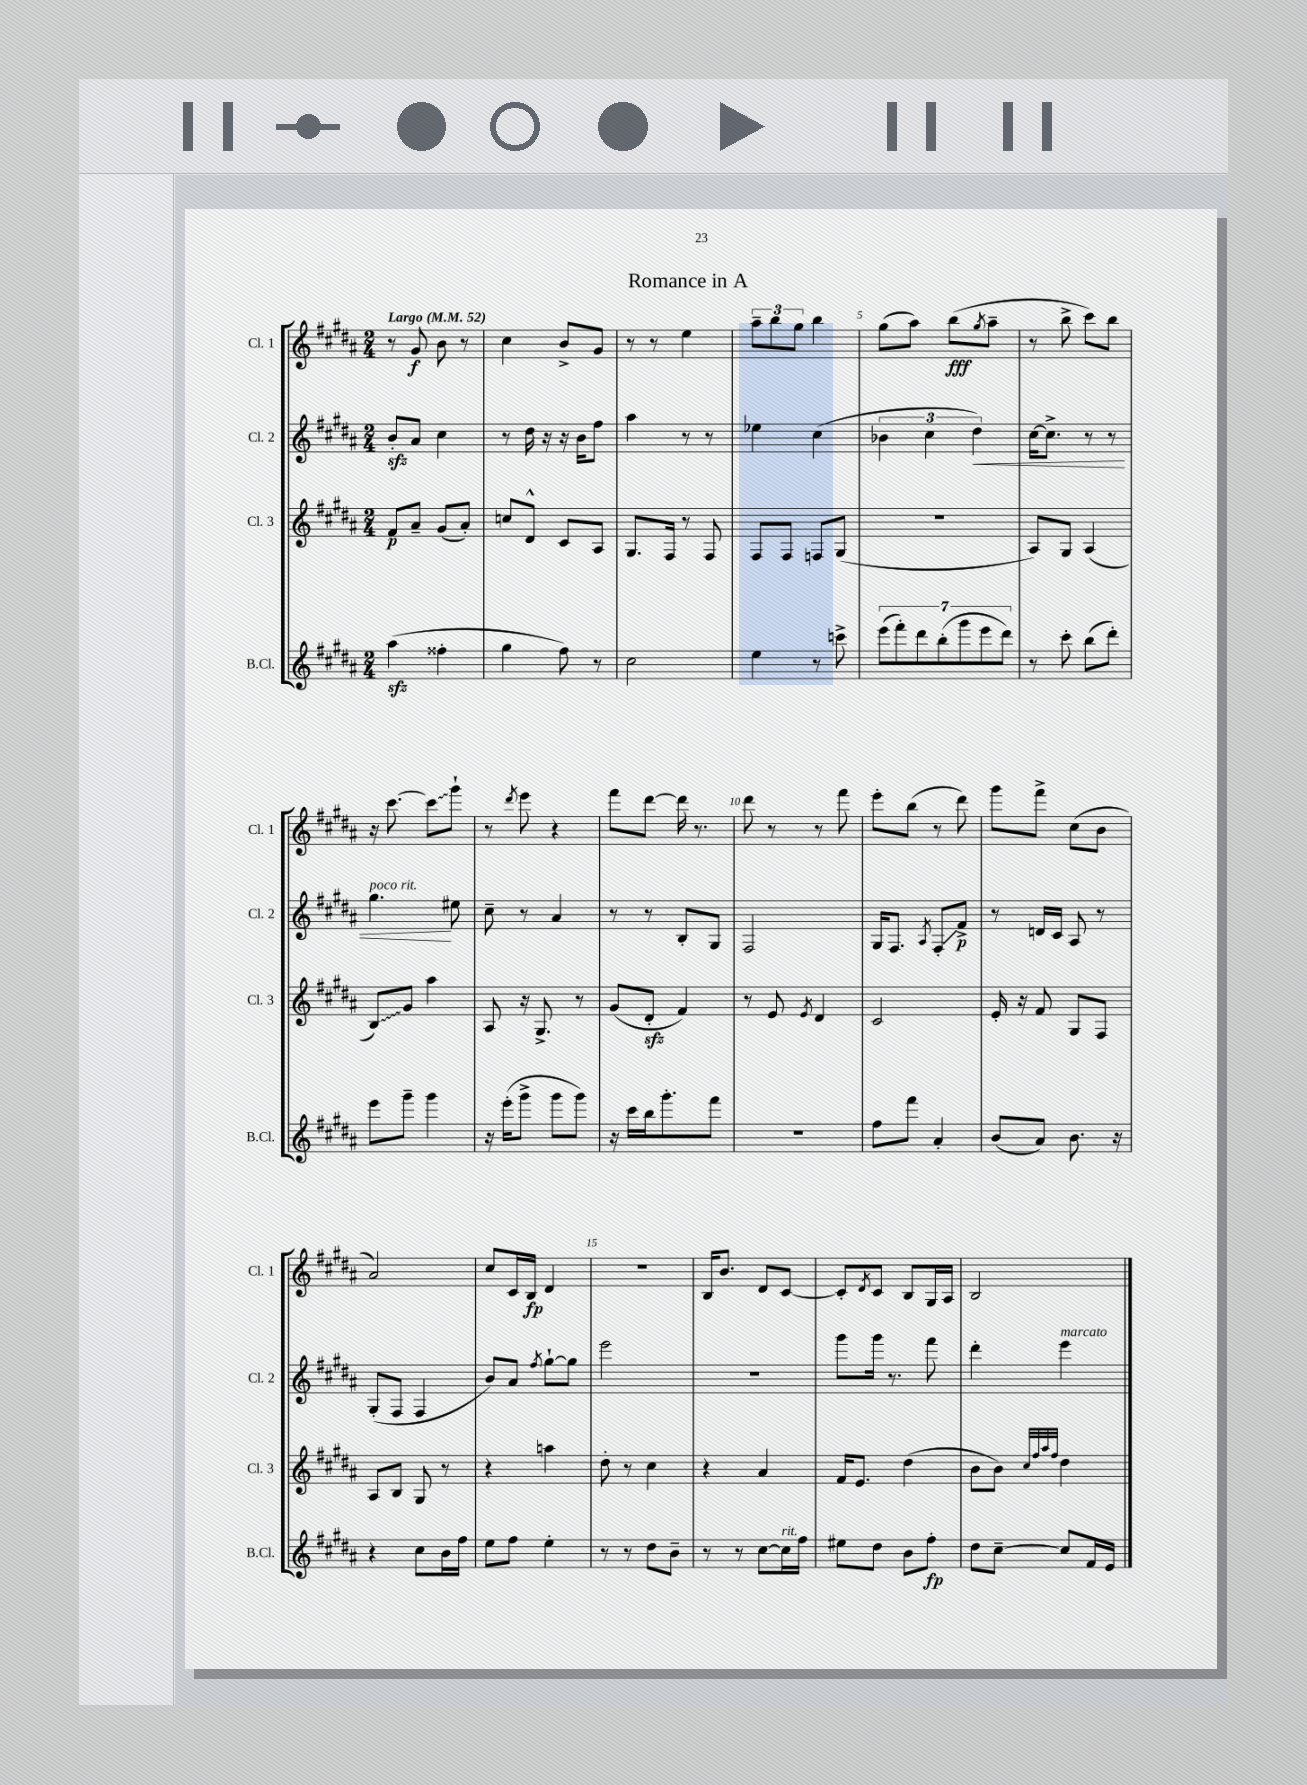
\header { title = "Romance in A" }
<<
\new StaffGroup <<
\new Staff = "s0" \with { instrumentName = "Cl. 1" shortInstrumentName = "Cl. 1" } {
    \clef treble \key b \major \numericTimeSignature \time 2/4 \tempo "Largo" 4 = 52
    r8 gis'8\f b'8 r8 |
    cis''4 b'8-> gis'8 |
    r8 r8 e''4 |
    \tuplet 3/2 { ais''8-- b''8 gis''8 } b''4 |
    gis''8( ais''8) b''8\fff( \acciaccatura { gis''8 } ais''8-- |
    r8 b''8-> cis'''8) b''8 |
    r16 cis'''8.~ \once \override Glissando.style = #'zigzag cis'''8\glissando gis'''8-! |
    r8 \acciaccatura { dis'''8 } e'''8 r4 |
    fis'''8 dis'''8~ dis'''16 r8. |
    dis'''8 r8 r8 fis'''8 |
    e'''8-. b''8( r8 dis'''8) |
    gis'''8 fis'''8-> cis''8( b'8 |
    ais'2) |
    cis''8 cis'16 b16\fp dis'4 |
    R2 |
    b16 b'8. dis'8 cis'8~ |
    cis'8-. \acciaccatura { dis'8 } cis'8 b8 gis16 ais16 |
    b2 \bar "|." |
}
\new Staff = "s1" \with { instrumentName = "Cl. 2" shortInstrumentName = "Cl. 2" } {
    \clef treble \key b \major \numericTimeSignature \time 2/4
    b'8-.\sfz ais'8 cis''4 |
    r8 dis''16 r16 r16 b'16 fis''8 |
    ais''4 r8 r8 |
    ees''4 cis''4( |
    \tuplet 3/2 { bes'4 cis''4 dis''4\<) } |
    cis''16~ cis''8.-> r8 r8 |
    gis''4.\!^\markup { \italic "poco rit." } eis''8 |
    cis''8-- r8 ais'4 |
    r8 r8 b8-. gis8 |
    fis2 |
    gis16 fis8. \acciaccatura { ais8 } fis8-.\glissando fis'8->\p |
    r8 d'16 cis'16 ais8 r8 |
    gis8-.( fis8 fis4 |
    b'8) ais'8 \acciaccatura { fis''8 } gis''8~-! gis''8 |
    e'''2 |
    r2 |
    gis'''8 gis'''16 r8. fis'''8 |
    dis'''4-. e'''4^\markup { \italic "marcato" } \bar "|." |
}
\new Staff = "s2" \with { instrumentName = "Cl. 3" shortInstrumentName = "Cl. 3" } {
    \clef treble \key b \major \numericTimeSignature \time 2/4
    fis'8\p ais'8-- gis'8( ais'8-.) |
    c''8 dis'8-^ cis'8 ais8 |
    gis8. fis16 r8 fis8 |
    fis8 fis8 f8 gis8( |
    r2 |
    ais8) gis8 ais4( |
    \once \override Glissando.style = #'zigzag b8\glissando) gis'8 ais''4 |
    ais8 r16 gis8.-> r8 |
    gis'8( dis'8-.\sfz fis'4) |
    r8 e'8 \acciaccatura { e'8 } dis'4 |
    cis'2 |
    e'16-. r16 fis'8 gis8 fis8 |
    ais8 b8 gis8 r8 |
    r4 a''4 |
    dis''8-. r8 cis''4 |
    r4 ais'4 |
    fis'16 e'8. dis''4( |
    b'8 b'8) \grace { cis''32 fis''32 ais''32 fis''32 } dis''4 \bar "|." |
}
\new Staff = "s3" \with { instrumentName = "B.Cl." shortInstrumentName = "B.Cl." } {
    \clef treble \key b \major \numericTimeSignature \time 2/4
    ais''4\sfz( fisis''4-. |
    gis''4 fis''8) r8 |
    cis''2 |
    e''4 r8 c'''8-> |
    \tuplet 7/4 { e'''8( fis'''8-.) dis'''8 b''8-.( gis'''8 e'''8 dis'''8) } |
    r8 cis'''8-. b''8( dis'''8-.) |
    e'''8 gis'''8-- gis'''4 |
    r16 e'''16-.( gis'''8-> gis'''8 gis'''8) |
    r16 cis'''16 b''16 gis'''8.-. fis'''8 |
    R2 |
    fis''8 fis'''8 ais'4-. |
    b'8( ais'8) b'8. r16 |
    r4 cis''8 b'16 fis''16 |
    e''8 fis''8 e''4-. |
    r8 r8 dis''8 b'8-- |
    r8 r8 cis''8~ cis''16^\markup { \italic "rit." } fis''16 |
    eis''8 dis''8 b'8 fis''8-.\fp |
    dis''8 cis''8~-- cis''8 fis'16 e'16 \bar "|." |
}
>>
>>
\layout { \context { \Score \override BarNumber.break-visibility = ##(#f #t #t) barNumberVisibility = #(every-nth-bar-number-visible 5) } }
